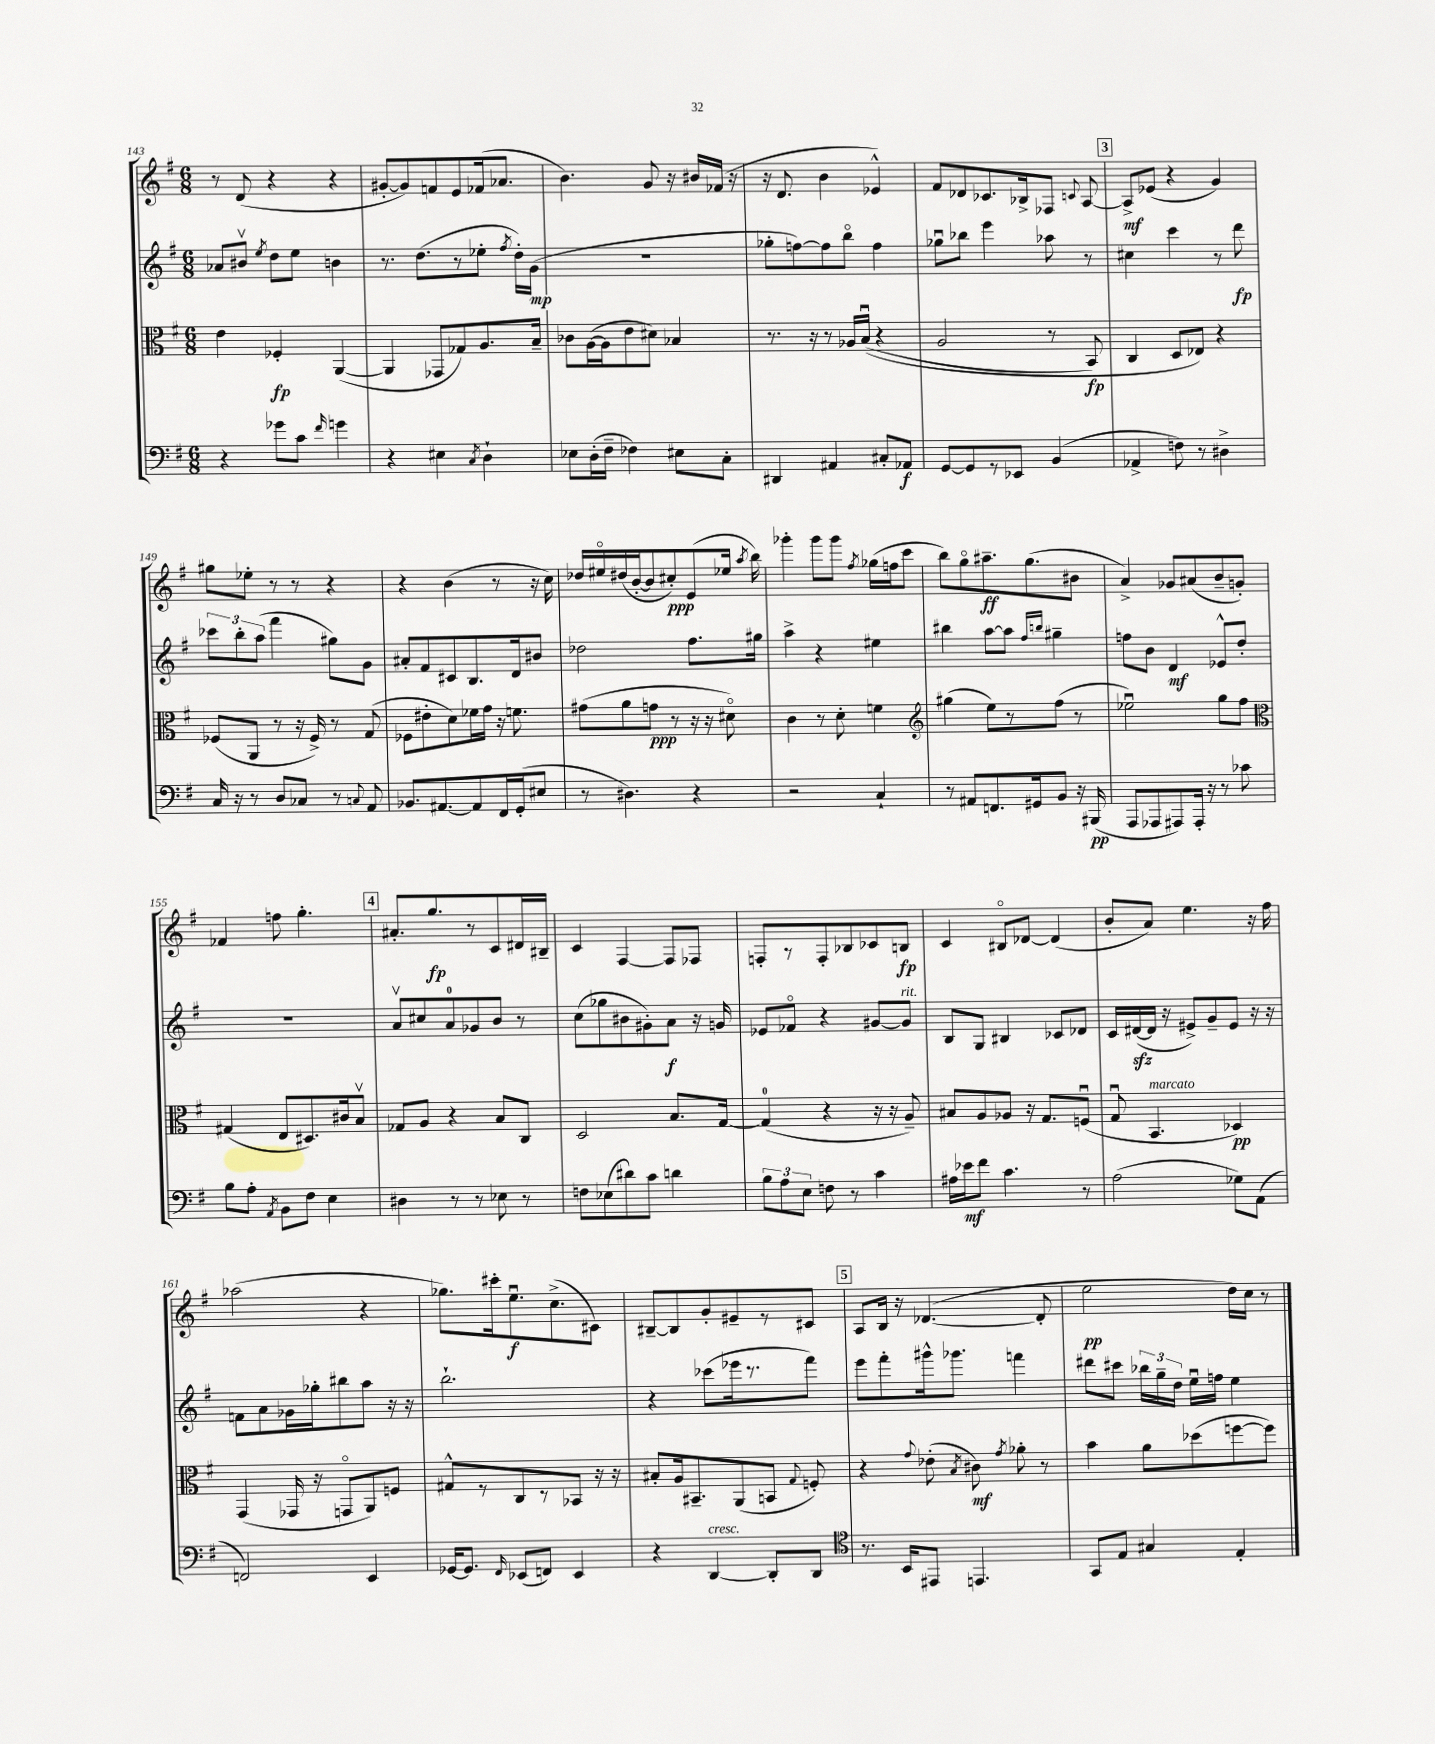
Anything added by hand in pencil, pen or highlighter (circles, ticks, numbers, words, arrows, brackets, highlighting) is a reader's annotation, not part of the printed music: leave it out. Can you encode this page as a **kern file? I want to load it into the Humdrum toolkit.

**kern	**kern	**kern	**kern
*staff4	*staff3	*staff2	*staff1
*clefF4	*clefC3	*clefG2	*clefG2
*k[f#]	*k[f#]	*k[f#]	*k[f#]
*M6/8	*M6/8	*M6/8	*M6/8
4r	4e	8a-	8r
.	.	8b#v	(8d
.	.	8qee	.
8g-	4F-'	8dd	4r
8c	.	8ee	.
16qqf#	.	.	.
4g	([4AA	4b	4r
=	=	=	=
4r	4AA]	8.r	[8g#'
.	.	.	8g#])
.	.	(8.dd	.
4E#	8GG-	.	8f
.	8G-)	8r	8e
8qC	.	.	.
4D`	8.A	8ee-'	(16f-
.	.	.	8.a-
.	.	8qff#	.
.	.	16dd')	.
.	16B~	(16g	.
=	=	=	=
8E-	8c-	2.r	4.b)
(16D'	([16A	.	.
16F#~	16A]	.	.
4F-)	8e	.	.
.	8d#)	.	8g
8E#	4B-	.	16r
.	.	.	16b#
8C'	.	.	(16f-
.	.	.	16r
=	=	=	=
4DD#	8.r	8gg-'	16r
.	.	.	8.d
.	.	[8ff)	.
.	16r	.	.
4AA#	8r	8ff]	4b
.	16A-	8bbo	.
.	&((16Bu	.	.
8C#'	4r	4ff	4e-^^)
8AA-	.	.	.
=	=	=	=
[8GG	2A	8gg-u	8f#
8GG]	.	8bb-	8d-
8r	.	4eee	8.c-
8EE-	.	.	.
.	.	.	16B-^
(4BB	8r	8aa-	8F-
.	.	.	8qqc
.	8BB)	8r	[8A
=	=	=	=
4AA-^	4C	4cc#	8A^]
.	.	.	(8e-
8F)	8D	4ccc	4r
8r	8E-&)	.	.
4D#^	4r	8r	4g)
.	.	8ddd	.
=	=	=	=
16C	(8F-	12ccc-	8gg#
16r	.	.	.
.	.	12bb'	.
8r	8AA	.	8ee-'
.	.	(12aa	.
8D	8r	4fff#	8r
8C-	16r	.	8r
.	16F-^)	.	.
8r	8r	8gg#)	4r
8qqC	.	.	.
8AA	(8G	8g	.
=	=	=	=
8.BB-	8F-	8a#'	4r
.	8e#'	8f#	.
[8.AA#	.	.	.
.	8d)	8c#	(4b
8AA#]	16f-	8.B	.
.	16g	.	.
16FF#	16r	.	8r
(16GG'	8.f	16d	.
8E#	.	8b#	16r
.	.	.	16cc)
=	=	=	=
8r	(8g#	2dd-	16dd-
.	.	.	16ee#o
4.D#)	8a	.	(16dd#
.	.	.	[16b'
.	8g	.	8b]
.	8r	.	8cc#')
4r	16r	8.ff#	(8e
.	16r	.	.
.	8d#o)	.	16ee-
.	.	.	8qaa
.	.	16gg#	16bb)
=	=	=	=
2r	4c	4aa^	4ggg-'
.	8r	4r	8ggg-
.	8d'	.	8ggg-
.	.	.	8qff#
4C`	4f	4ee#	(16gg-
.	.	.	16ff
.	.	.	8ccc
=	=	=	=
*	*clefG2	*	*
8r	(4gg#	4bb#	8bb)
8AA#	.	.	8ggo
8.FF	8ee)	[8aa	8.aa#~
.	8r	8aa]	.
16GG#	.	.	(8.gg
.	.	16qqff#	.
.	.	16qqbb	.
8BB	(8ff#	4gg#~	.
16r	8r	.	8b#
(16BBB#	.	.	.
=	=	=	=
8AAA	2ee-u)	8ff	4a^)
8AAA-	.	8b	.
8AAA#)	.	4d	8g-
16AAA#'	.	.	(8a#
16r	.	.	.
8r	8gg	8e-^^	8b~
8c-	8ff#	8dd'	8g')
=	=	=	=
*	*clefC3	*	*
8B	(4G#	2.r	4f-
8A'	.	.	.
8qAA	.	.	.
8BB	8E	.	8ff
8F#	8.D#)	.	4.gg'
4E	.	.	.
.	16c#	.	.
.	8Bv	.	.
=	=	=	=
4D#	8G-	8av	8.a#'
.	8A	8cc#	.
.	.	.	8.gg
8r	4r	8a	.
8r	.	8g-	8r
8E-	8B	8b	8c
8r	8C	8r	16d#
.	.	.	16B#~
=	=	=	=
8F	2D	(8cc	4c
(8E-	.	8gg-	.
8d#)	.	8b#	[4F#
8c	.	8g#')	.
4d	8.B	8a	8F#]
.	.	16r	8F-
.	[16G	16g	.
=	=	=	=
12B	(4G]	8e-	8F'
12A	.	.	.
.	.	8f-o	8r
12E	.	.	.
8F	4r	4r	8F'
8r	.	.	8B-
4c	16r	[8g#	8c-
.	16r	.	.
.	8A~)	8g#]	8B
=	=	=	=
16A#	8B#	8B	4c
16e-	.	.	.
8f#	8A	8G	.
4.c	8A-	4B#	8B#o
.	16r	.	[8d-
.	8.G	.	.
.	.	8c-	(4d-]
8r	(8Fu	8d-	.
=	=	=	=
(2A	8Gu	16c	8b'
.	.	([16d#	.
.	4.BB	16d#]	8a)
.	.	16r	.
.	.	8e#^)	4.ee
.	.	8g~	.
8G-)	4D-)	8e#	.
(8AA	.	16r	16r
.	.	16r	16ff#
=	=	=	=
2FF)	(4GG	8f	(2aa-
.	.	8a	.
.	16GG-	16g-	.
.	16r	16gg-'	.
.	8GGo	8bb#	.
4EE	8AA)	8aa	4r
.	8F	16r	.
.	.	16r	.
=	=	=	=
[16GG-	8G#^^	2.bb`	8.gg-)
8.GG-]	.	.	.
.	8r	.	.
.	.	.	16ccc#'
16qqFF#	.	.	.
(8EE-	8C	.	8.eeu
8FF)	8r	.	.
.	.	.	(8.cc^
4EE-	8BB-	.	.
.	16r	.	8c#)
.	16r	.	.
=	=	=	=
4r	8B#'	4r	[8B#~
.	16A	.	8B#]
.	8.BB#~	.	.
[4DD	.	(8ccc-	8g'
.	(8AA	16eee-	8e#~
.	.	8.r	.
8DD']	8BB	.	8r
.	8qqG	.	.
8DD	8F')	8fff#)	8c#
=	=	=	=
*clefC4	*	*	*
8.r	4r	8eee	8A
.	.	8fff#'	16B
16BB	.	.	16r
.	8qqg	.	.
8EE#	(8e-'	16ggg#^^	([4.d-
.	.	8.ggg-	.
.	8qB	.	.
4.EE	8c#)	.	.
.	8qg	.	.
.	8a-'	4fff	.
.	8r	.	8d-']
=	=	=	=
8GG	4b	8ddd#	2ee
8E	.	8ccc#	.
4G#	8a	24bb-	.
.	.	24gg~	.
.	.	24dd	.
.	(8dd-	16eeu	.
.	.	16ff	.
4E'	[8ff	4ee	16dd)
.	.	.	16cc
.	8ff])	.	8r
==	==	==	==
*-	*-	*-	*-
